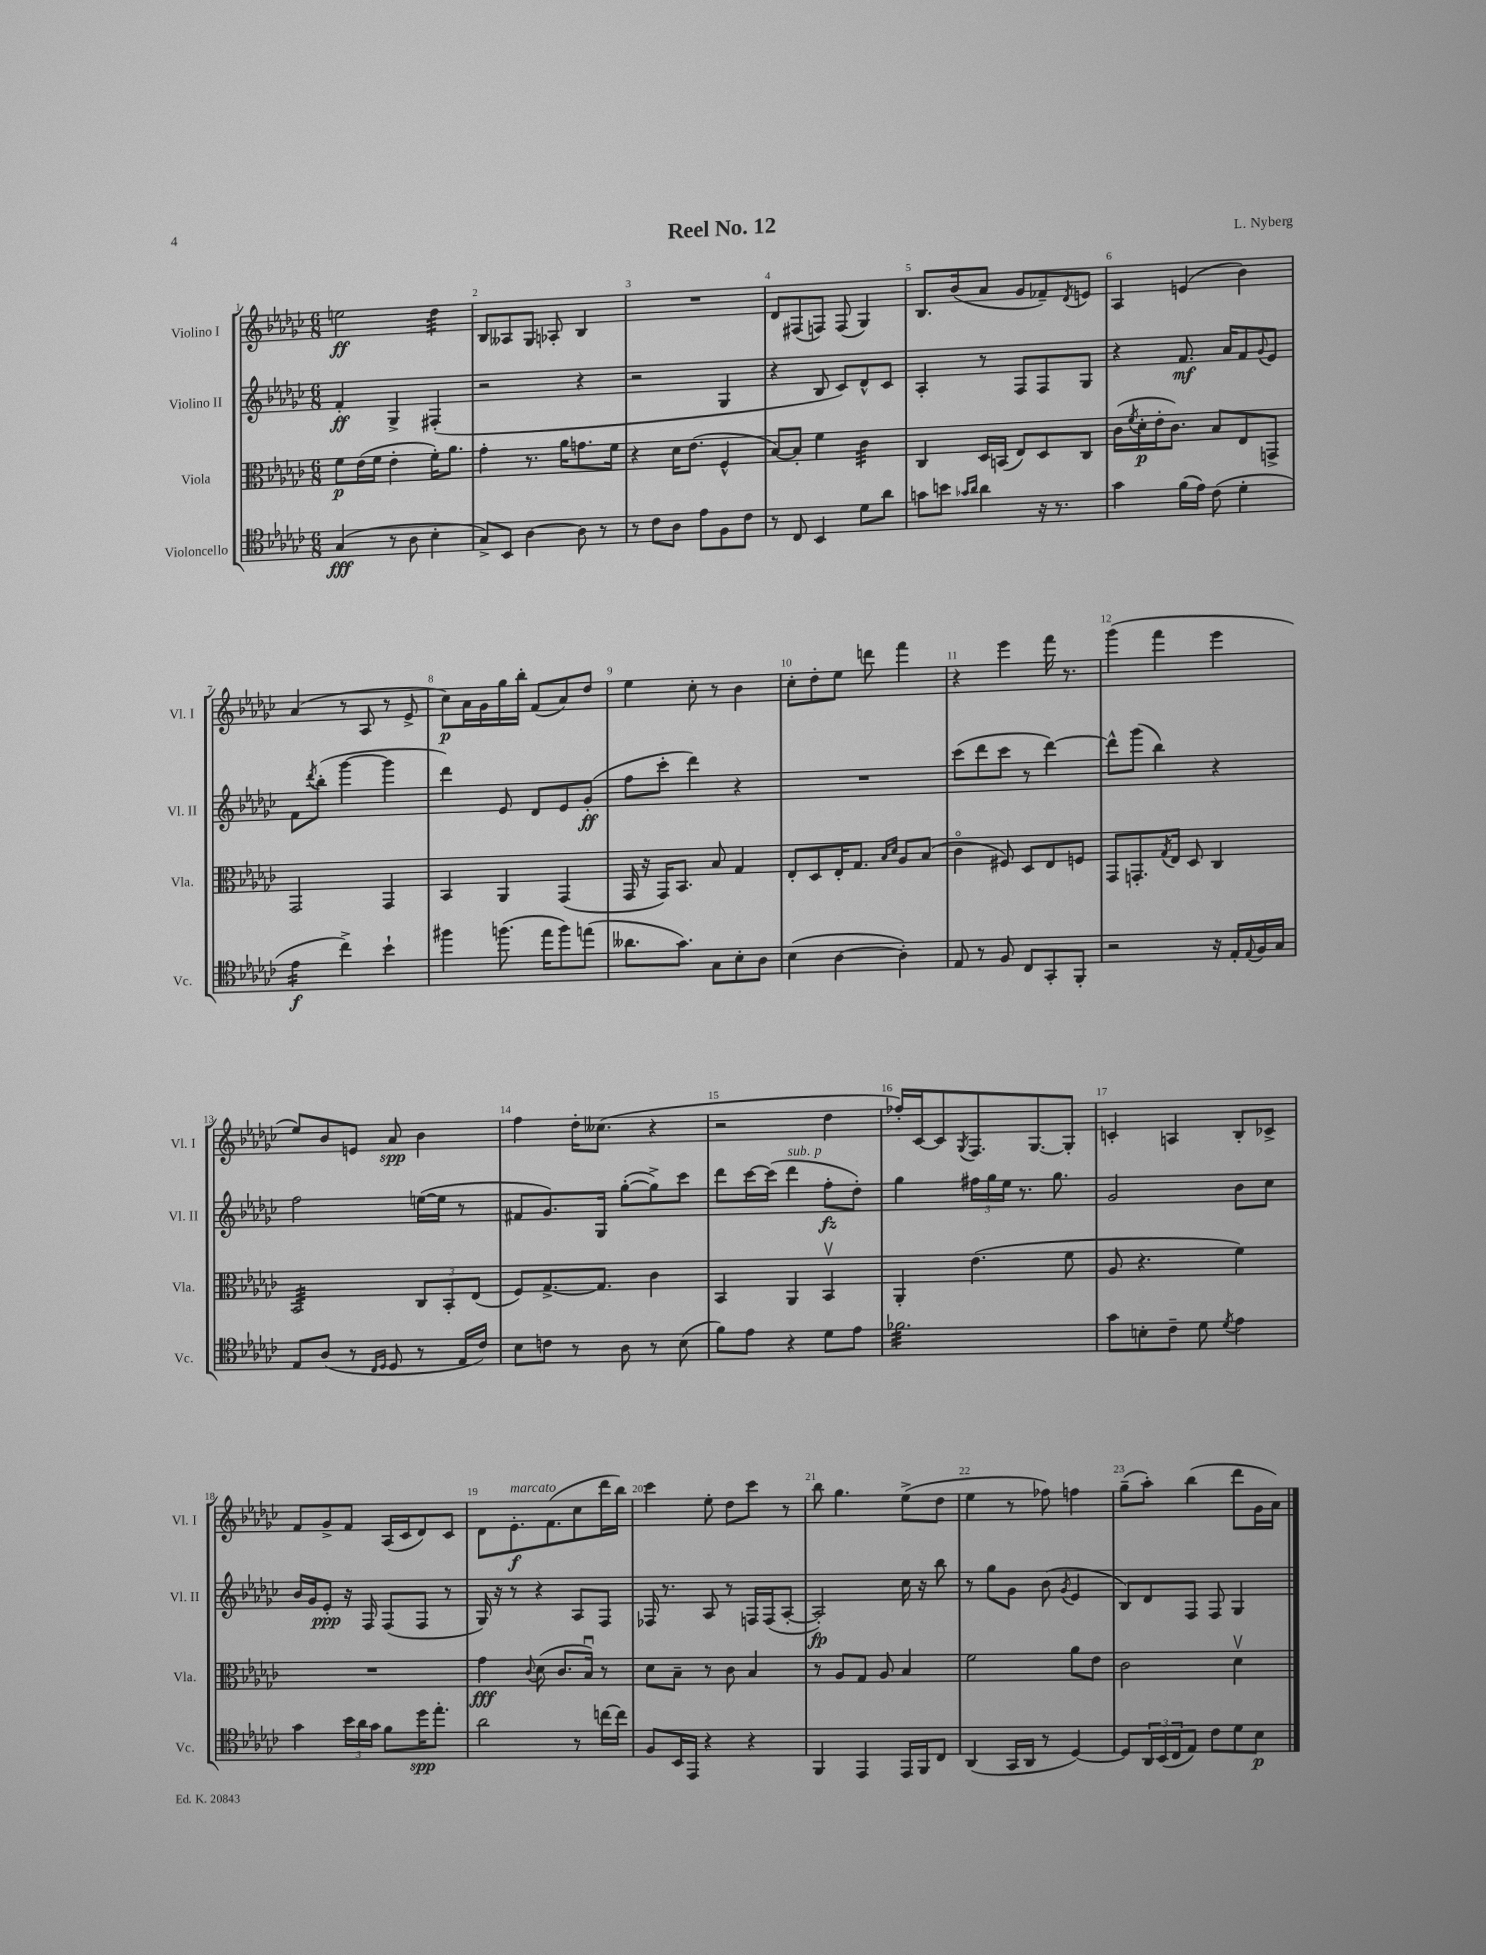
\header { title = "Reel No. 12" composer = "L. Nyberg" }
<<
\new StaffGroup <<
\new Staff = "s0" \with { instrumentName = "Violino I" shortInstrumentName = "Vl. I" } {
    \clef treble \key ges \major \numericTimeSignature \time 6/8
    e''2\ff des''4:32 |
    bes8 aeses8 ges8 aes8-. bes4 |
    R2. |
    des'8 fis8( f8) f8( ges4) |
    bes8. bes'16( aes'8 ges'8 fes'8--) \acciaccatura { des'8 } e'8 |
    aes4 e'4( bes'4) |
    aes'4( r8 aes8 r8 ees'8-> |
    ces''8\p) aes'16 ges'16 ges''16 bes''16-. f'8( aes'8) des''8 |
    ees''4 ces''8-. r8 bes'4 |
    ces''8-. des''8-. ees''8 d'''8 f'''4 |
    r4 ees'''4 f'''16 r8. |
    ges'''4( f'''4 ees'''4 |
    ees''8) bes'8 e'8 aes'8\spp bes'4 |
    f''4 des''16-. ceses''8.( r4 |
    r2 des''4 |
    fes''16-.) ces'16~ ces'8 \acciaccatura { ges8 } f8. ges8.~ ges8-. |
    c'4-. a4 bes8-. ces'8-> |
    f'8 ges'8-> f'8 aes16( ces'16 des'8) ces'8 |
    des'8 ees'8.-.\f^\markup { \italic "marcato" } f'8.( ces''8 des'''16 bes''16) |
    ces'''4 ees''8-. des''8 ces'''8 r8 |
    bes''8 ges''4. ees''8->( des''8 |
    ees''4 r8 fes''8) f''4 |
    ges''8--( aes''8-.) bes''4( des'''8 ges'16 aes'16) \bar "|." |
}
\new Staff = "s1" \with { instrumentName = "Violino II" shortInstrumentName = "Vl. II" } {
    \clef treble \key ges \major \numericTimeSignature \time 6/8
    f'4-.\ff ges4-> fis4-.( |
    r2 r4 |
    r2 ges4 |
    r4 bes8 ces'8) des'8-^ ces'8 |
    aes4-. r8 f8 f8 ges8 |
    r4 f'8.\mf aes'16 f'8 \appoggiatura { ges'8 } ees'8 |
    f'8 \acciaccatura { des'''8 } bes''8-.( ges'''4~ ges'''4 |
    des'''4) ees'8 des'8 ees'8 ges'8-.\ff( |
    f''8 ces'''8-. des'''4) r4 |
    R2. |
    ces'''8( des'''8 ces'''8 r8 des'''4~) |
    des'''8-^ ges'''8( bes''4) r4 |
    f''2 e''16~( e''16 r8 |
    fis'8 ges'8.) ges16 ges''8~-.( ges''8->) ces'''8 |
    des'''8 ces'''16~ ces'''16( des'''4^\markup { \italic "sub. p" } f''8-.\fz des''8-.) |
    ges''4 \tuplet 3/2 { fis''16 ges''16 ees''16 } r8. ges''8. |
    ges'2 bes'8 ces''8 |
    bes'16 ges'16 ees'8-.\ppp r16 f16 f8( f8 r8 |
    ges16) r16 r8 r4 aes8 f8 |
    fes16 r8. aes8 r8 f16 f16( aes8~-. |
    aes2-.\fp) ces''16 r16 bes''8 |
    r8 ges''8 ges'8 bes'8( \acciaccatura { ges'8 } ees'4 |
    bes8) des'8 f8 f8 ges4 \bar "|." |
}
\new Staff = "s2" \with { instrumentName = "Viola" shortInstrumentName = "Vla." } {
    \clef alto \key ges \major \numericTimeSignature \time 6/8
    f'8\p ees'16( f'16 ees'4-. f'16-.) aes'8. |
    ges'4-. r8. aes'16 g'8. f'16 |
    r4 des'16 ees'8.( f4-^ |
    bes8~) bes8-. f'4 ces'4:32 |
    ces4 des16 b,16( ees8) des8 ces8 |
    ces'16( \acciaccatura { f'8 } des'16-.\p ees'16-. ces'8.) bes8 ees8 g,8-> |
    ges,2 ges,4 |
    bes,4 aes,4 ges,4( |
    ges,16 r16 ges,16) bes,8. bes8 ges4 |
    ees8-. des8 ees16-. ges8. \grace { bes16 des'16 } aes8 bes8( |
    ces'4\flageolet fis8) des8 ees8 f8 |
    ges,8 g,8.-. \acciaccatura { ges8 } ees16 des8 ces4 |
    bes,2:32 \tuplet 3/2 { ces8 bes,8-. ees8( } |
    f8) ges8.~-> ges8. ces'4 |
    bes,4 aes,4 bes,4\upbow |
    aes,4-. ees'4.( f'8 |
    aes8 r4. f'4) |
    R2. |
    ges'4\fff \appoggiatura { ces'8 } des'8( ces'8. bes16\downbow) r8 |
    des'8 bes8-- r8 ces'8 bes4 |
    r8 aes8 ges8 aes8 bes4 |
    f'2 aes'8 ees'8 |
    ces'2 des'4\upbow \bar "|." |
}
\new Staff = "s3" \with { instrumentName = "Violoncello" shortInstrumentName = "Vc." } {
    \clef tenor \key ges \major \numericTimeSignature \time 6/8
    ges4\fff( r8 aes8 bes4-. |
    ges8->) bes,8 aes4~ aes8 r8 |
    r8 ces'8 aes8 ees'8 f8 ces'8 |
    r8 ces8 bes,4 des'8 aes'8 |
    g'8 b'8 \grace { ges'16 aes'16 } aes'4 r16 r8. |
    ges'4 f'16( ees'16) ces'8( des'4-. |
    ees'4:16\f ces''4->) bes'4-! |
    fis''4 f''8.( ees''16 f''8) e''8( |
    aeses'8. ges'8.) ges8 bes8-. aes8 |
    bes4( aes4~ aes4-.) |
    ees8 r8 f8 ces8 ges,8-. f,8-. |
    r2 r16 ees16-. \appoggiatura { ees8 } f16 ges16 |
    ees8 aes8( r8 \grace { ces16 des16 } des8 r8 ees16 ces'16) |
    bes8 c'8 r8 aes8 r8 bes8( |
    f'8) ees'8 r4 des'8 ees'8 |
    fes'2.:32 |
    ges'8 b8-. ces'8-- des'8 \acciaccatura { des'8 } ees'4 |
    ges'4 \tuplet 3/2 { bes'16 aes'16 ges'16 } f'8 des''16\spp ees''8.-. |
    aes'2 r8 c''16~ c''16 |
    f8 bes,16 ees,16 r4 r4 |
    f,4 ees,4 ees,16 f,16 ces8 |
    aes,4( ges,16 aes,16 r8 des4~) |
    des8 \tuplet 3/2 { aes,16 bes,16( ces16 } ees8) ces'8 des'8 bes8\p \bar "|." |
}
>>
>>
\layout { \context { \Score \override BarNumber.break-visibility = ##(#f #t #t) barNumberVisibility = #all-bar-numbers-visible } }
